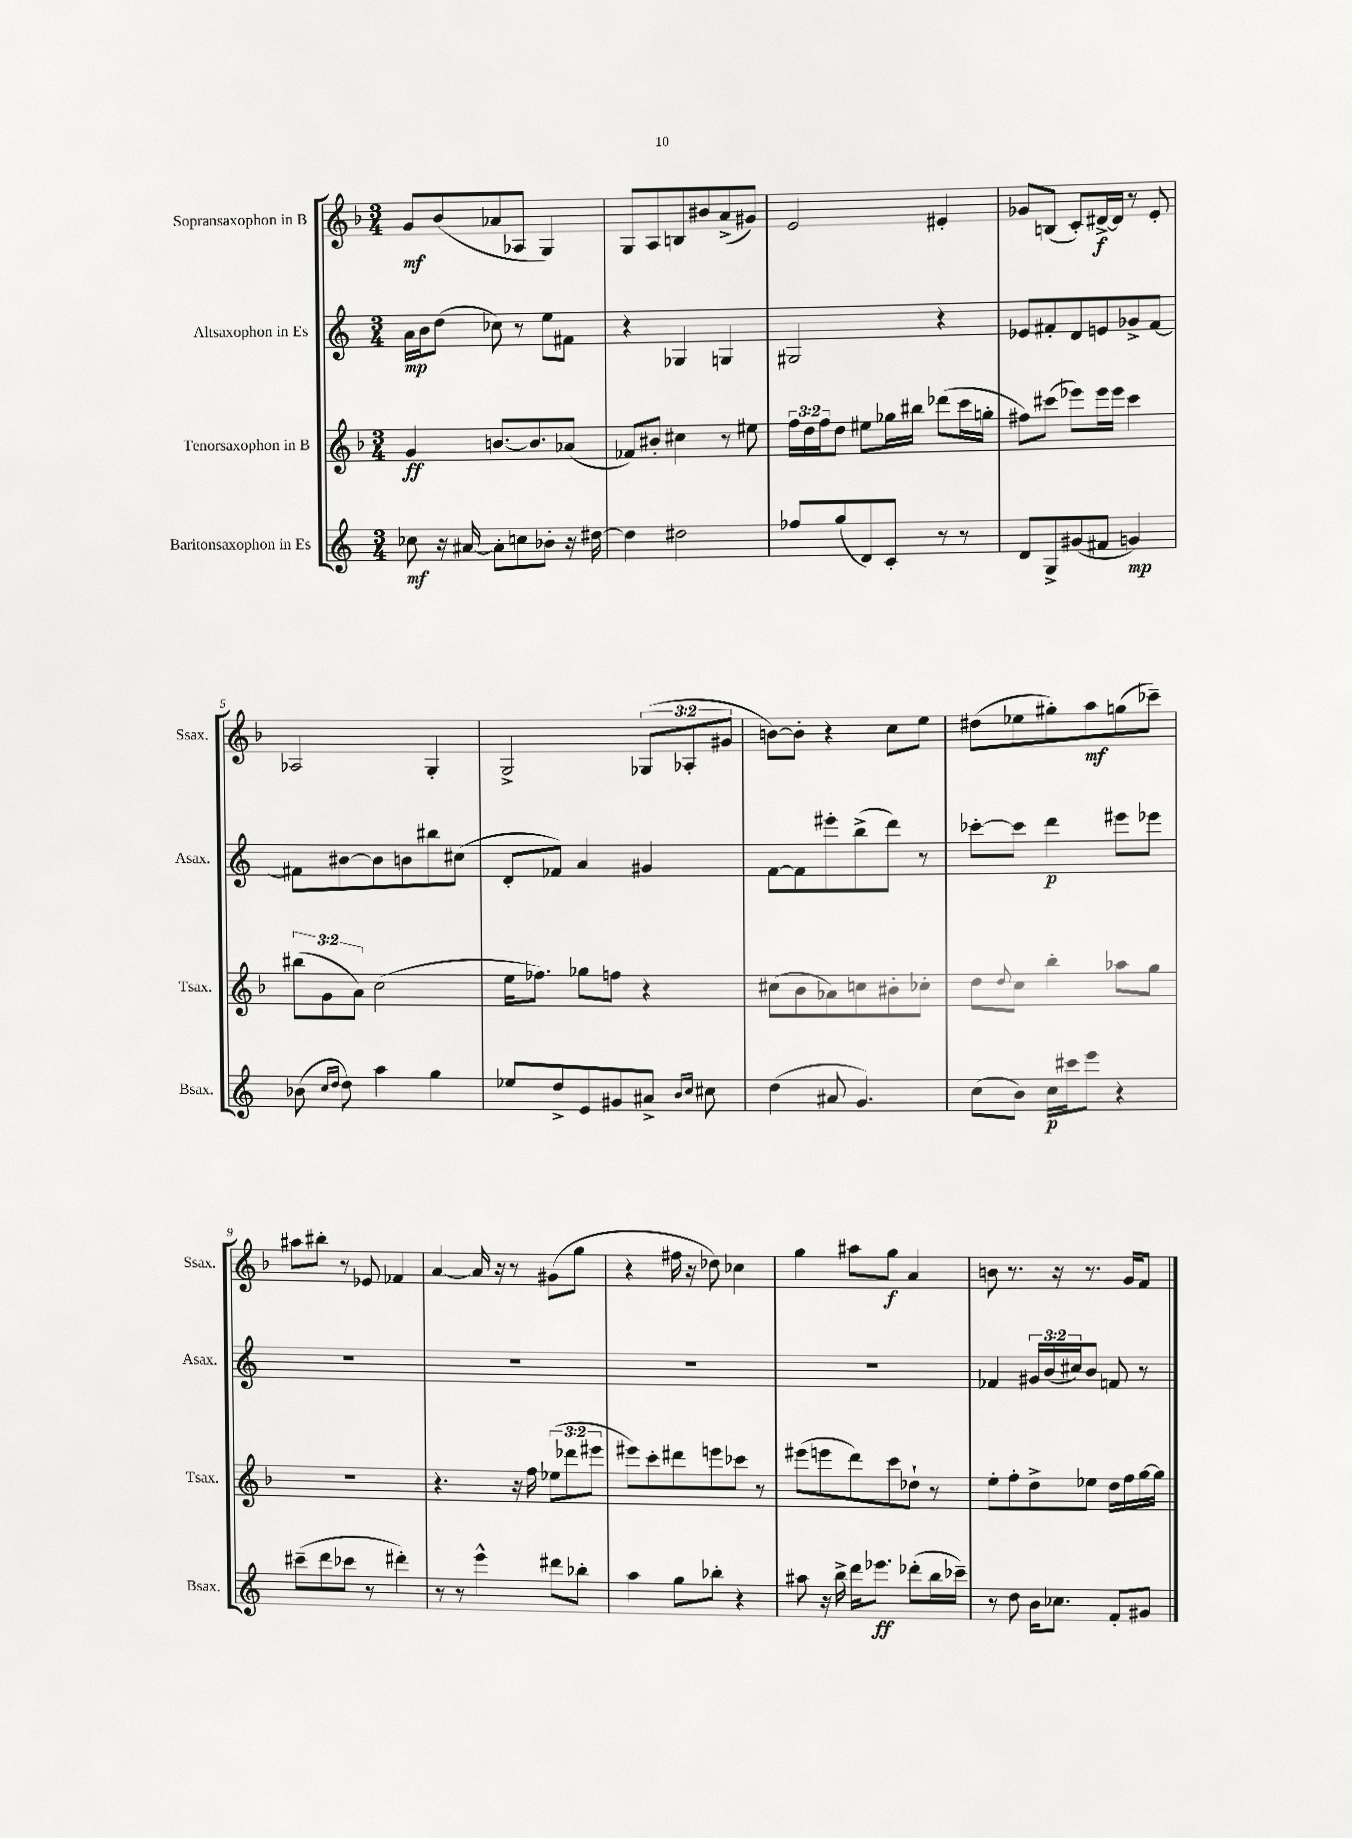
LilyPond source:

<<
\new StaffGroup <<
\new Staff = "s0" \with { instrumentName = "Sopransaxophon in B" shortInstrumentName = "Ssax." } {
    \clef treble \key f \major \numericTimeSignature \time 3/4 \override Staff.TupletNumber.text = #tuplet-number::calc-fraction-text
    g'8\mf bes'8( aes'8 aes8 g4) |
    g8 a8 b8 bis'8 a'8->( gis'8) |
    e'2 eis'4-. |
    ges'8 b8( c'8-.) dis'16~->\f dis'16 r8 e'8-. |
    aes2 g4-. |
    g2-> \tuplet 3/2 { ges8( aes8-. gis'8 } |
    b'8~) b'8-. r4 c''8 e''8 |
    dis''8( ees''8 gis''8-.) a''8\mf g''8( ces'''8--) |
    ais''8 bis''8-. r8 ees'8 fes'4 |
    a'4~ a'16 r16 r8 gis'8( g''8 |
    r4 fis''16 r16 des''8) ces''4 |
    g''4 ais''8 g''8\f a'4 |
    b'8 r8. r16 r8. g'16 f'8 \bar "|." |
}
\new Staff = "s1" \with { instrumentName = "Altsaxophon in Es" shortInstrumentName = "Asax." } {
    \clef treble \key c \major \numericTimeSignature \time 3/4 \override Staff.TupletNumber.text = #tuplet-number::calc-fraction-text
    a'16\mp b'16 d''8( ces''8) r8 e''8 fis'8 |
    r4 ges4 g4 |
    gis2 r4 |
    ees'8 fis'8-. d'8 e'8 ges'8-> fis'8~ |
    fis'8 bis'8~ bis'8 b'8 bis''8 cis''8( |
    d'8-. fes'8) a'4 gis'4 |
    f'8~ f'8 eis'''8-. b''8->( d'''8) r8 |
    ces'''8~-. ces'''8 d'''4\p eis'''8 ees'''8 |
    R2. |
    R2. |
    R2. |
    R2. |
    fes'4 \tuplet 3/2 { gis'16 b'16( cis''16) } b'8 f'8 r8 \bar "|." |
}
\new Staff = "s2" \with { instrumentName = "Tenorsaxophon in B" shortInstrumentName = "Tsax." } {
    \clef treble \key f \major \numericTimeSignature \time 3/4 \override Staff.TupletNumber.text = #tuplet-number::calc-fraction-text
    g'4\ff b'8.~ b'8. aes'8( |
    fes'8) bis'8-. cis''4 r8 eis''8 |
    \tuplet 3/2 { f''16 d''16 f''16 } d''8 eis''8 ges''16 bis''16 des'''8( c'''16 g''16-. |
    fis''8) cis'''8( ees'''8) ees'''16 ees'''16 cis'''4 |
    \tuplet 3/2 { bis''8( g'8 a'8) } c''2( |
    e''16 fes''8.) ges''8 f''8 r4 |
    cis''8( bes'8 aes'8) c''8 bis'8-. ces''8-. |
    d''8 \appoggiatura { d''8 } c''8 bes''4-. aes''8 g''8 |
    R2. |
    r4. r16 f''16 \tuplet 3/2 { ees''8( des'''8 eis'''8 } |
    eis'''8) c'''8-. dis'''8 e'''8 ces'''8 r8 |
    eis'''8( e'''8 d'''8) c'''8 des''8-! r8 |
    e''8-. f''8-. d''8-> ees''8 d''16 f''16 g''16~ g''16 \bar "|." |
}
\new Staff = "s3" \with { instrumentName = "Baritonsaxophon in Es" shortInstrumentName = "Bsax." } {
    \clef treble \key c \major \numericTimeSignature \time 3/4
    ces''8\mf r16 ais'16~ ais'8-. c''8 bes'8-. r16 dis''16~ |
    dis''4 dis''2 |
    fes''8 g''8( d'8) c'8-. r8 r8 |
    d'8 g8-> gis'8( fis'8 g'4\mp) |
    bes'8( \grace { c''16 d''16 } d''8) a''4 g''4 |
    ees''8 d''8-> e'8 gis'8 ais'8-> \grace { b'16 c''16 } cis''8 |
    d''4( ais'8 g'4.) |
    c''8( b'8) c''16\p cis'''16 e'''8 r4 |
    cis'''8--( d'''8 ces'''8 r8 dis'''4-.) |
    r8 r8 e'''4-^ dis'''8 bes''8-. |
    a''4 g''8 bes''8-. r4 |
    ais''8 r16 b''16-> d'''16 ees'''8.\ff des'''8-.( b''16 ces'''16--) |
    r8 d''8 b'16 ces''8. f'8-. gis'8 \bar "|." |
}
>>
>>
